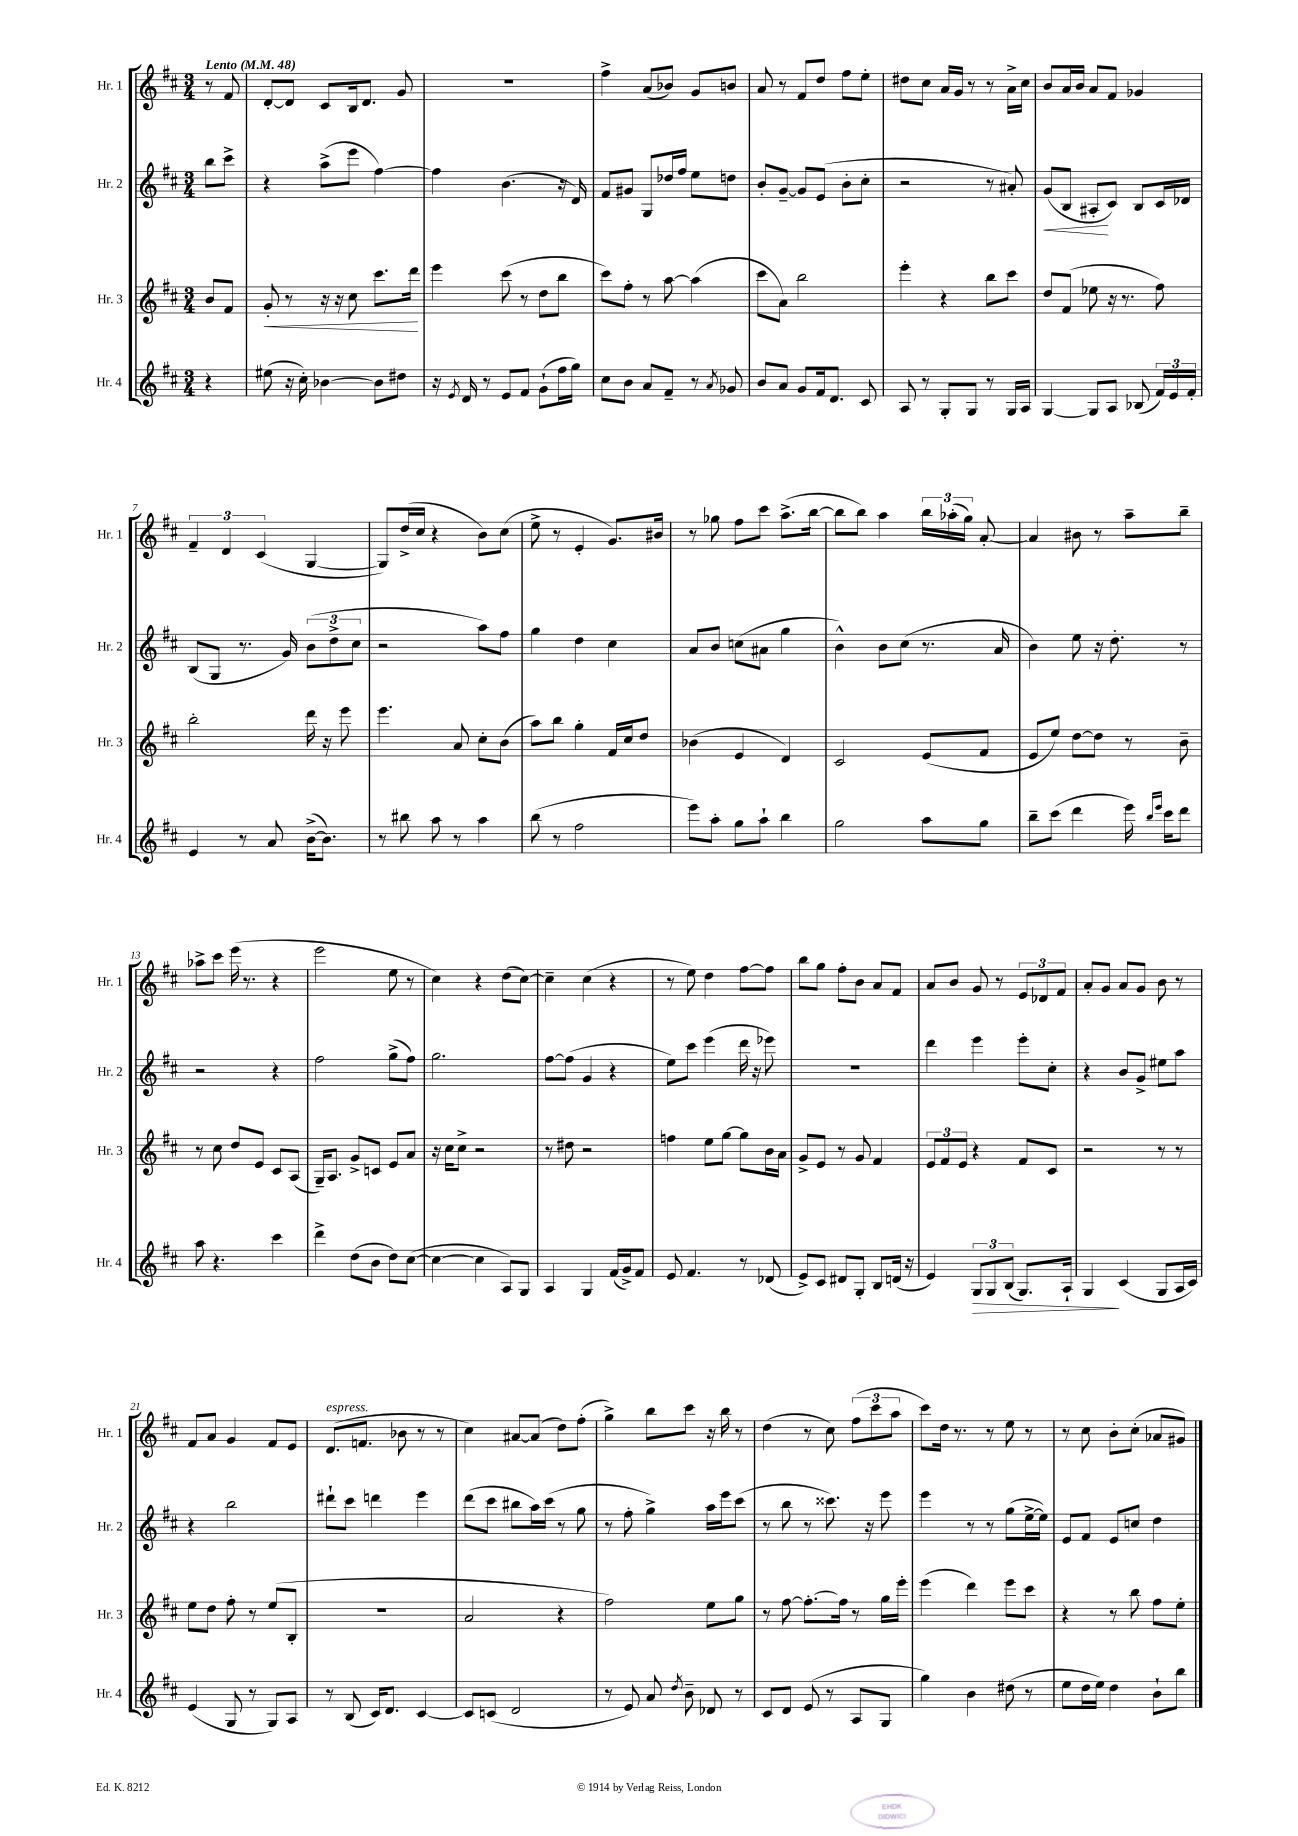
<<
\new StaffGroup <<
\new Staff = "s0" \with { instrumentName = "Hr. 1" shortInstrumentName = "Hr. 1" } {
    \clef treble \key d \major \numericTimeSignature \time 3/4 \partial 4 \tempo "Lento" 4 = 48
    \autoBeamOff r8 fis'8 |
    d'8[~-. d'8] cis'8[ b16 d'8.] g'8 |
    R2. |
    fis''4-> a'8[( bes'8]) g'8[ b'8] |
    a'8 r8 fis'8[ d''8] fis''8[ e''8]-. |
    dis''8[ cis''8] a'16[ g'16] r8 r8 a'16[-> cis''16] |
    b'8[ a'16 b'16] a'8[ fis'8] ges'4 |
    \tuplet 3/2 { fis'4-- d'4 cis'4( } g4~ |
    g8[) d''16->( cis''16] r4 b'8[) cis''8]( |
    e''8-> r8 e'4-. g'8.[) bis'16] |
    r8 ges''8 fis''8[ cis'''8] a''8.[->( b''16]~ |
    b''8[ b''8]) a''4 \tuplet 3/2 { b''16[ aes''16-.( g''16]) } a'8~-. |
    a'4 bis'8 r8 a''8[-- b''8]-- |
    aes''8[-> cis'''8] e'''16( r8. r4 |
    e'''2 e''8 r8 |
    cis''4) r4 d''8[( cis''8]~) |
    cis''4-- cis''4( r4 |
    r8 e''8) d''4 fis''8[~ fis''8] |
    b''8[ g''8] fis''8[-. b'8] a'8[ fis'8] |
    a'8[ b'8] g'8 r8 \tuplet 3/2 { e'8[ des'8 fis'8] } |
    a'8[-. g'8] a'8[ g'8] b'8 r8 |
    fis'8[ a'8] g'4 fis'8[ e'8] |
    d'8.[^\markup { \italic "espress." }( f'8.] bes'8 r8 r8 |
    cis''4) ais'8[~ ais'8]( d''8[) fis''8]-.( |
    g''4->) b''8[ cis'''8] r16 b''16 r8 |
    d''4( r8 cis''8) \tuplet 3/2 { fis''8[( cis'''8 a''8] } |
    cis'''8[) d''16] r8. r8 e''8 r8 |
    r8 cis''8 b'8[-. cis''8]-.( aes'8[ gis'8]) \bar "|." |
}
\new Staff = "s1" \with { instrumentName = "Hr. 2" shortInstrumentName = "Hr. 2" } {
    \clef treble \key d \major \numericTimeSignature \time 3/4 \partial 4
    \autoBeamOff b''8[ cis'''8]-> |
    r4 a''8[->( e'''8] fis''4~) |
    fis''4 b'4.( r16 d'16) |
    fis'8[ gis'8] g8[ des''16 fis''16] e''8[ d''8] |
    b'8[-. g'8]~-- g'8[ e'8]( b'8[-. cis''8]-. |
    r2 r8 ais'8-.) |
    g'8[\<( b8] ais8[-.\! cis'8]) b8[ cis'16 des'16] |
    b8[( g8] r8. g'16) \tuplet 3/2 { b'8[( d''8-> cis''8] } |
    r2 a''8[) fis''8] |
    g''4 d''4 cis''4 |
    a'8[ b'8] c''8[( ais'8] g''4 |
    b'4-^) b'8[ cis''8]( r8. a'16 |
    b'4) e''8 r16 d''8.-. r8 |
    r2 r4 |
    fis''2 g''8[->( fis''8]) |
    g''2. |
    fis''8[~ fis''8]( g'4 r4 |
    e''8[) cis'''8] e'''4( d'''16 r16 ees'''8) |
    R2. |
    d'''4 e'''4 e'''8[-. cis''8]-. |
    r4 b'8[ g'8]-> eis''8[ a''8] |
    r4 b''2 |
    dis'''8[-! cis'''8] d'''4 e'''4 |
    d'''8[( cis'''8] bis''8[ a''16) cis'''16]( r8 g''8 |
    r8 fis''8-. g''4->) a''16[ e'''16 cis'''8]( |
    r8 b''8 r8 cisis'''8.) r16 e'''8 |
    e'''4 r8 r8 g''8[( e''16~-> e''16]) |
    e'8[ fis'8] e'8[ c''8] d''4 \bar "|." |
}
\new Staff = "s2" \with { instrumentName = "Hr. 3" shortInstrumentName = "Hr. 3" } {
    \clef treble \key d \major \numericTimeSignature \time 3/4 \partial 4
    \autoBeamOff b'8[ fis'8] |
    g'8-.\< r8 r16 r16 cis''8 cis'''8.[ d'''16]\! |
    e'''4 cis'''8( r8 d''8[ b''8] |
    cis'''8[) fis''8]-. r8 a''8~ a''4( |
    cis'''8[ a'8]) b''2 |
    e'''4-. r4 b''8[ cis'''8] |
    d''8[ fis'8]( ees''8 r16 r8. fis''8) |
    b''2-. d'''16 r16 e'''8 |
    e'''4. a'8 cis''8[-. b'8]( |
    a''8[) b''8] g''4-. fis'16[ cis''16 d''8] |
    bes'4( e'4 d'4) |
    cis'2 e'8[( fis'8] |
    e'8[ e''8]) d''8[~ d''8] r8 b'8-- |
    r8 cis''8 d''8[ e'8] cis'8[ a8]( |
    g16[--) a8.] g'8[-> c'8] e'8[ a'8] |
    r16 cis''16[ cis''8]-> r2 |
    r8 dis''8 r2 |
    f''4 e''8[ g''8]~ g''8[ b'16 a'16] |
    g'8[-> e'8] r8 g'8 fis'4 |
    \tuplet 3/2 { e'8[ fis'8 e'8] } r4 fis'8[ cis'8] |
    r2 r8 r8 |
    e''8[ d''8] fis''8-. r8 e''8[( b8]-. |
    R2. |
    a'2 r4 |
    fis''2) e''8[ g''8] |
    r8 fis''8~ fis''8.[~-. fis''16] r8 g''16[ e'''16]-. |
    e'''4( d'''4) e'''8[ cis'''8] |
    r4 r8 b''8 fis''8[ e''8]-. \bar "|." |
}
\new Staff = "s3" \with { instrumentName = "Hr. 4" shortInstrumentName = "Hr. 4" } {
    \clef treble \key d \major \numericTimeSignature \time 3/4 \partial 4
    \autoBeamOff r4 |
    eis''8( r16 cis''16-.) bes'4~ bes'8[ dis''8] |
    r16 \acciaccatura { e'8 } d'16 r8 e'8[ fis'8] g'8[-!( fis''16 g''16]) |
    cis''8[ b'8] a'8[ fis'8]-- r8 \acciaccatura { a'8 } ges'8 |
    b'8[ a'8] g'8[ fis'16 d'8.] cis'8 |
    a8 r8 g8[-. g8] r8 g16[ a16] |
    g4~ g8[ a8] bes8( \tuplet 3/2 { fis'16[) e'16 fis'16]-. } |
    e'4 r8 a'8 b'16[~->( b'8.]) |
    r8 bis''8 a''8 r8 a''4 |
    b''8( r8 fis''2 |
    e'''8[) a''8]-. g''8[ a''8]-! b''4 |
    g''2 a''8[ g''8] |
    b''8[-- cis'''8]( d'''4 e'''16) \grace { b''16[ e'''16] } cis'''16[ d'''8] |
    a''8 r4. cis'''4 |
    d'''4-> d''8[( b'8] d''8[) cis''8]~( |
    cis''4~ cis''4 a8[) g8] |
    a4 g4 fis'16[( g'16->) fis'8] |
    e'8 fis'4. r8 des'8( |
    e'8[->) cis'8] dis'8[ g8]-. b8[ d'16]( r16 |
    e'4) \tuplet 3/2 { g8[\> g8 b8]( } g8.[) a16]-! |
    g4\! cis'4( g8[ a16 cis'16]) |
    e'4( g8 r8 g8[) a8] |
    r8 b8( cis'16[) d'8.] cis'4~ |
    cis'8[ c'8]( d'2 |
    r8 e'8) a'8 \acciaccatura { d''8 } b'8-- des'8 r8 |
    cis'8[ d'8] e'8( r8 a8[ g8] |
    g''4) b'4 dis''8( r8 |
    e''8[ d''16 e''16]) d''4 b'8[-! b''8] \bar "|." |
}
>>
>>
